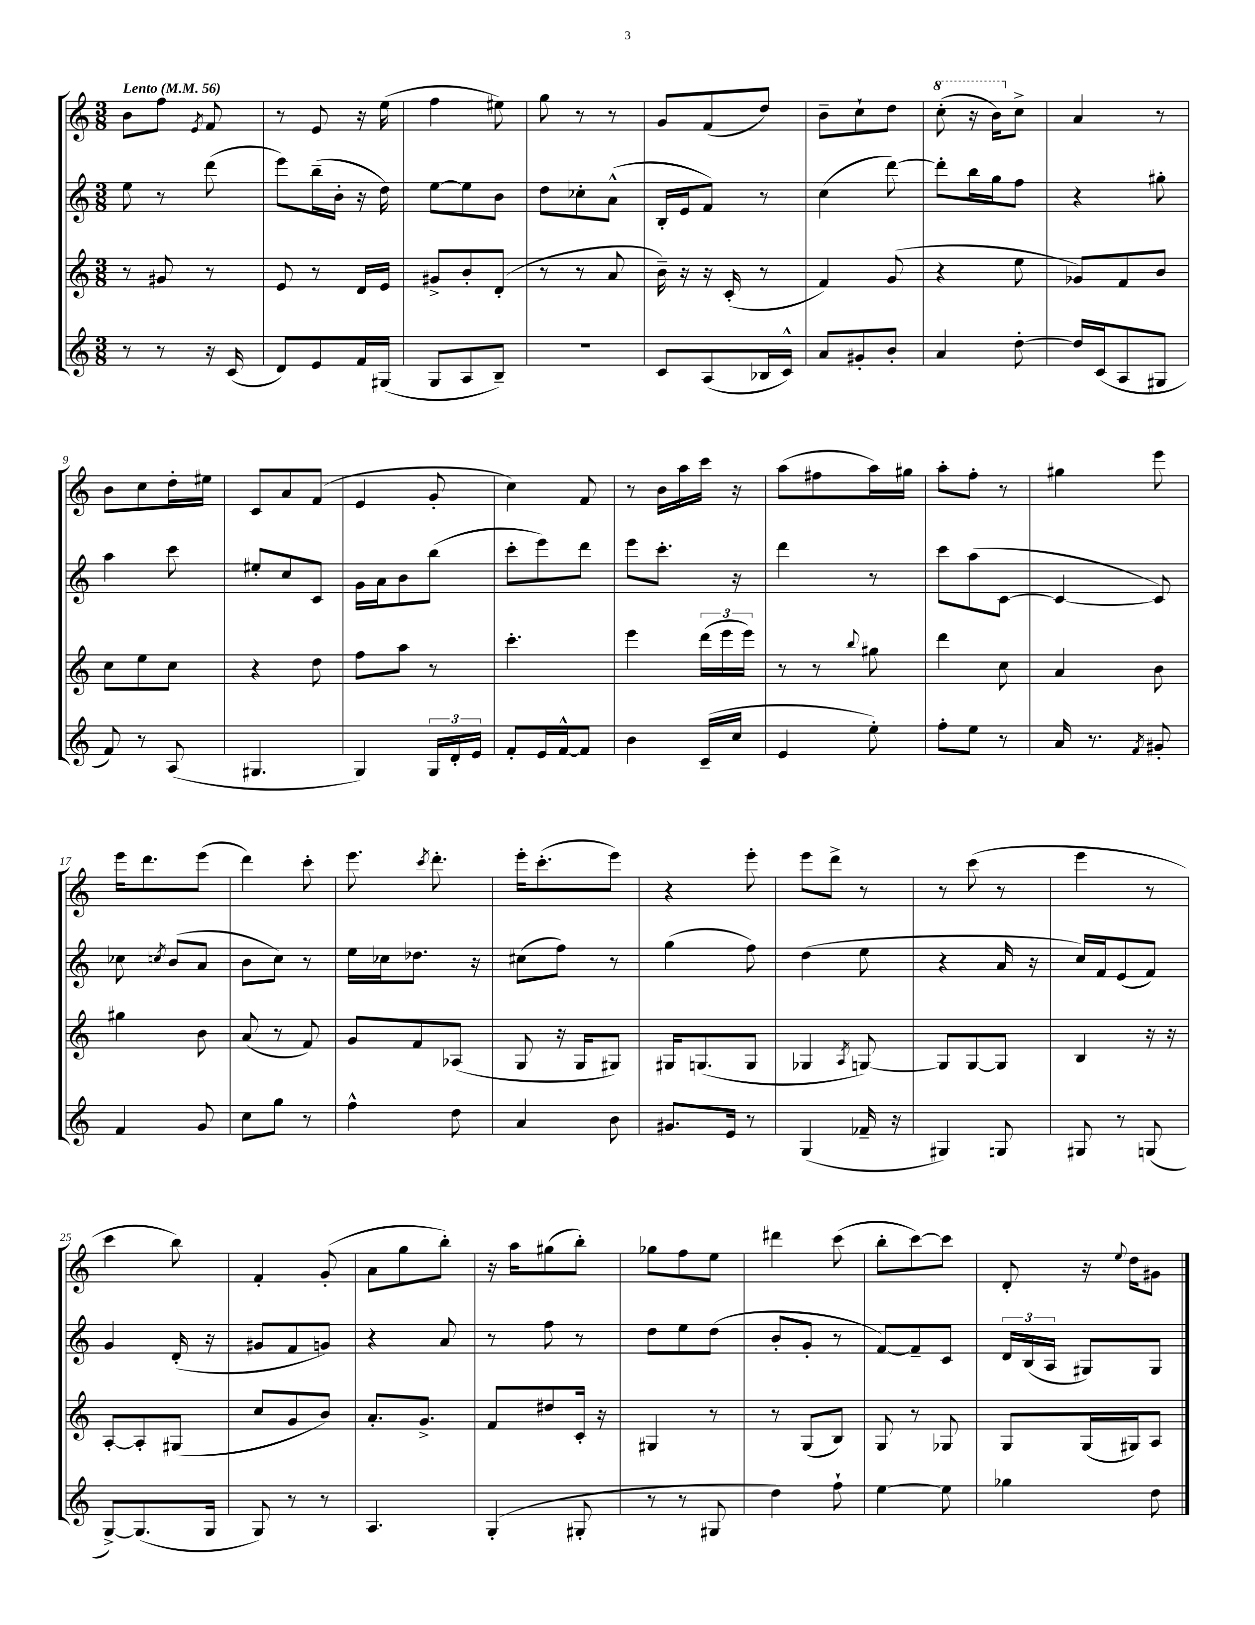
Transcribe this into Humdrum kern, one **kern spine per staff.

**kern	**kern	**kern	**kern
*part4	*part3	*part2	*part1
*staff4	*staff3	*staff2	*staff1
*clefG2	*clefG2	*clefG2	*clefG2
*k[]	*k[]	*k[]	*k[]
*M3/8	*M3/8	*M3/8	*M3/8
*MM56	*MM56	*MM56	*MM56
=1	=1	=1	=1
!	!	!	!LO:TX:a:B:t=Lento
8r	8r	8ee\	8b\L
8r	8g#X/	8r	8ff\J
.	.	.	8qe/
16r	8r	(8ddd\	8f/
(16c/	.	.	.
=2	=2	=2	=2
8d/L)	8e/	8eee\L)	8r
8e/	8r	(16bb~\L	8e/
.	.	16b'\JJ	.
16f/L	16d/LL	16r	16r
(16G#X/JJ	16e/JJ	16dd\)	(16ee\
=3	=3	=3	=3
8G/L	8g#X^/L	[8ee\L	4ff\
8A/	8b'/	8ee\]	.
8B~/J)	(8d'/J	8b\J	8ee#X\)
=4	=4	=4	=4
4.r	8r	8dd\L	8gg\
.	8r	8cc-X'\	8r
.	8a/	(8a^^\J	8r
=5	=5	=5	=5
8c/L	16b~\)	16B'/LL	8g/L
.	16r	16e/J	.
(8A/	16r	8f/J)	(8f/
.	(16c'/	.	.
16B-X/L	8r	8r	8dd/J)
16c^^/JJ)	.	.	.
=6	=6	=6	=6
8a/L	4f/)	(4cc\	8b~\L
8g#X'/	.	.	8cc`\
8b'/J	(8g/	[8ddd\)	8dd\J
=7	=7	=7	=7
*	*	*	*8va
4a/	4r	8ddd'\L]	(8ccc'\
.	.	16bb\L	16r
.	.	16gg\J	16bb\KL)
*	*	*	*X8va
[8dd'\	8ee\	8ff\J	8cc^\J
=8	=8	=8	=8
16dd/LL]	8g-X/L)	4r	4a/
(16c/J	.	.	.
8A/	8f/	.	.
8G#X/J	8b/J	8gg#X'\	8r
!!LO:LB:g=z
=9	=9	=9	=9
8f/)	8cc\L	4aa\	8b\L
8r	8ee\	.	8cc\
(8A/	8cc\J	8ccc\	16dd'\L
.	.	.	16ee#X\JJ
=10	=10	=10	=10
4.G#X/	4r	8ee#X'/L	8c/L
.	.	8cc/	8a/
.	8dd\	8c/J	(8f/J
=11	=11	=11	=11
4G/)	8ff\L	16g\LL	4e/
.	.	16a\J	.
.	8aa\J	8b\	.
24G/LL	8r	(8bb\J	8g'/
24d'/	.	.	.
24e/JJ	.	.	.
=12	=12	=12	=12
8f'/L	4.ccc'\	8ccc'\L	4cc\)
16e/L	.	8eee\)	.
[16f^^/J	.	.	.
8f/J]	.	8ddd\J	8f/
=13	=13	=13	=13
4b\	4eee\	8eee\L	8r
.	.	8.ccc'\J	16b\LL
.	.	.	16aa\
(16c~/LL	(24ddd\LL	.	16ccc\JJ
.	24eee\	.	.
16cc/JJ	.	16r	16r
.	24eee\JJ)	.	.
=14	=14	=14	=14
4e/	8r	4ddd\	(8aa\L
.	8r	.	8ff#X\
.	8qqbb/	.	.
8ee'\)	8gg#X\	8r	16aa\L)
.	.	.	16gg#X\JJ
=15	=15	=15	=15
8ff'\L	4ddd\	8ccc\L	8aa'\L
8ee\J	.	(8aa\	8ff'\J
8r	8cc\	[8c\J	8r
=16	=16	=16	=16
16a/	4a/	4c/_	4gg#X\
8.r	.	.	.
8qf/	.	.	.
8g#X'/	8b\	8c/])	8eee\
!!LO:LB:g=z
=17	=17	=17	=17
4f/	4gg#X\	8cc-X\	16eee\KL
.	.	.	8.ddd\
.	.	8qccn/	.
.	.	(8b/L	.
8g/	8b\	8a/J	(8eee\J
=18	=18	=18	=18
8cc\L	(8a/	8b\L	4ddd\)
8gg\J	8r	8cc\J)	.
8r	8f/)	8r	8ccc'\
=19	=19	=19	=19
4ff^^\	8g/L	16ee\LL	8.eee\
.	.	16cc-X\J	.
.	8f/	8.dd-X\J	.
.	.	.	8qccc/
.	.	.	8.ddd'\
8dd\	(8A-X/J	.	.
.	.	16r	.
=20	=20	=20	=20
4a/	8G/	(8cc#X\L	16eee'\KL
.	.	.	(8.ccc'\
.	16r	8ff\J)	.
.	16G/KL	.	.
8b\	8G#X/J)	8r	8eee\J)
=21	=21	=21	=21
8.g#X/L	16G#X/KL	(4gg\	4r
.	(8.Gn/	.	.
16e/Jk	.	.	.
8r	8G/J	8ff\)	8eee'\
=22	=22	=22	=22
(4G/	4G-X/	(4dd\	8eee\L
.	.	.	8ddd^\J
.	8qA/	.	.
16f-X~/	[8Gn/)	8ee\	8r
16r	.	.	.
=23	=23	=23	=23
4G#X/)	8G/L]	4r	8r
.	[8G/	.	(8ccc\
8Gn/	8G/J]	16a/	8r
.	.	16r	.
=24	=24	=24	=24
8G#X/	4B/	16cc/LL)	4eee\
.	.	16f/J	.
8r	.	(8e/	.
(8Gn/	16r	8f/J)	8r
.	16r	.	.
!!LO:LB:g=z
=25	=25	=25	=25
[8G^/L)	[8A'/L	4g/	4ccc\
(8.G/]	8A'/]	.	.
.	(8G#X/J	(16d'/	8bb\)
16G/Jk	.	16r	.
=26	=26	=26	=26
8G/)	8cc/L	8g#X/L	4f'/
8r	8g/	8f/	.
8r	8b/J)	8gn/J)	(8g'/
=27	=27	=27	=27
4.A/	8.a'/L	4r	8a\L
.	.	.	8gg\
.	8.g^/J	.	.
.	.	8a/	8bb'\J)
=28	=28	=28	=28
(4G'/	8f/L	8r	16r
.	.	.	16aa\KL
.	8dd#X/	8ff\	(8gg#X\
8G#X'/	16c'/Jk	8r	8bb'\J)
.	16r	.	.
=29	=29	=29	=29
8r	4G#X/	8dd\L	8gg-X\L
8r	.	8ee\	8ff\
8G#X/	8r	(8dd\J	8ee\J
=30	=30	=30	=30
4dd\)	8r	8b'/L	4ddd#X\
.	(8G/L	8g'/J	.
8ff`\	8B/J)	8r	(8ccc\
=31	=31	=31	=31
[4ee\	8G/	[8f/L)	8bb'\L
.	8r	8f~/]	[8ccc\)
8ee\]	8G-X/	8c/J	8ccc\J]
=32	=32	=32	=32
4gg-X\	8G/L	24d/LL	8d'/
.	.	(24B/	.
.	.	24A/JJ	.
.	(16G/L	8G#X/L)	16r
.	.	.	8qqee/
.	16G#X/J)	.	16dd\KL
8dd\	8A/J	8G#/J	8g#X\J
==	==	==	==
*-	*-	*-	*-
